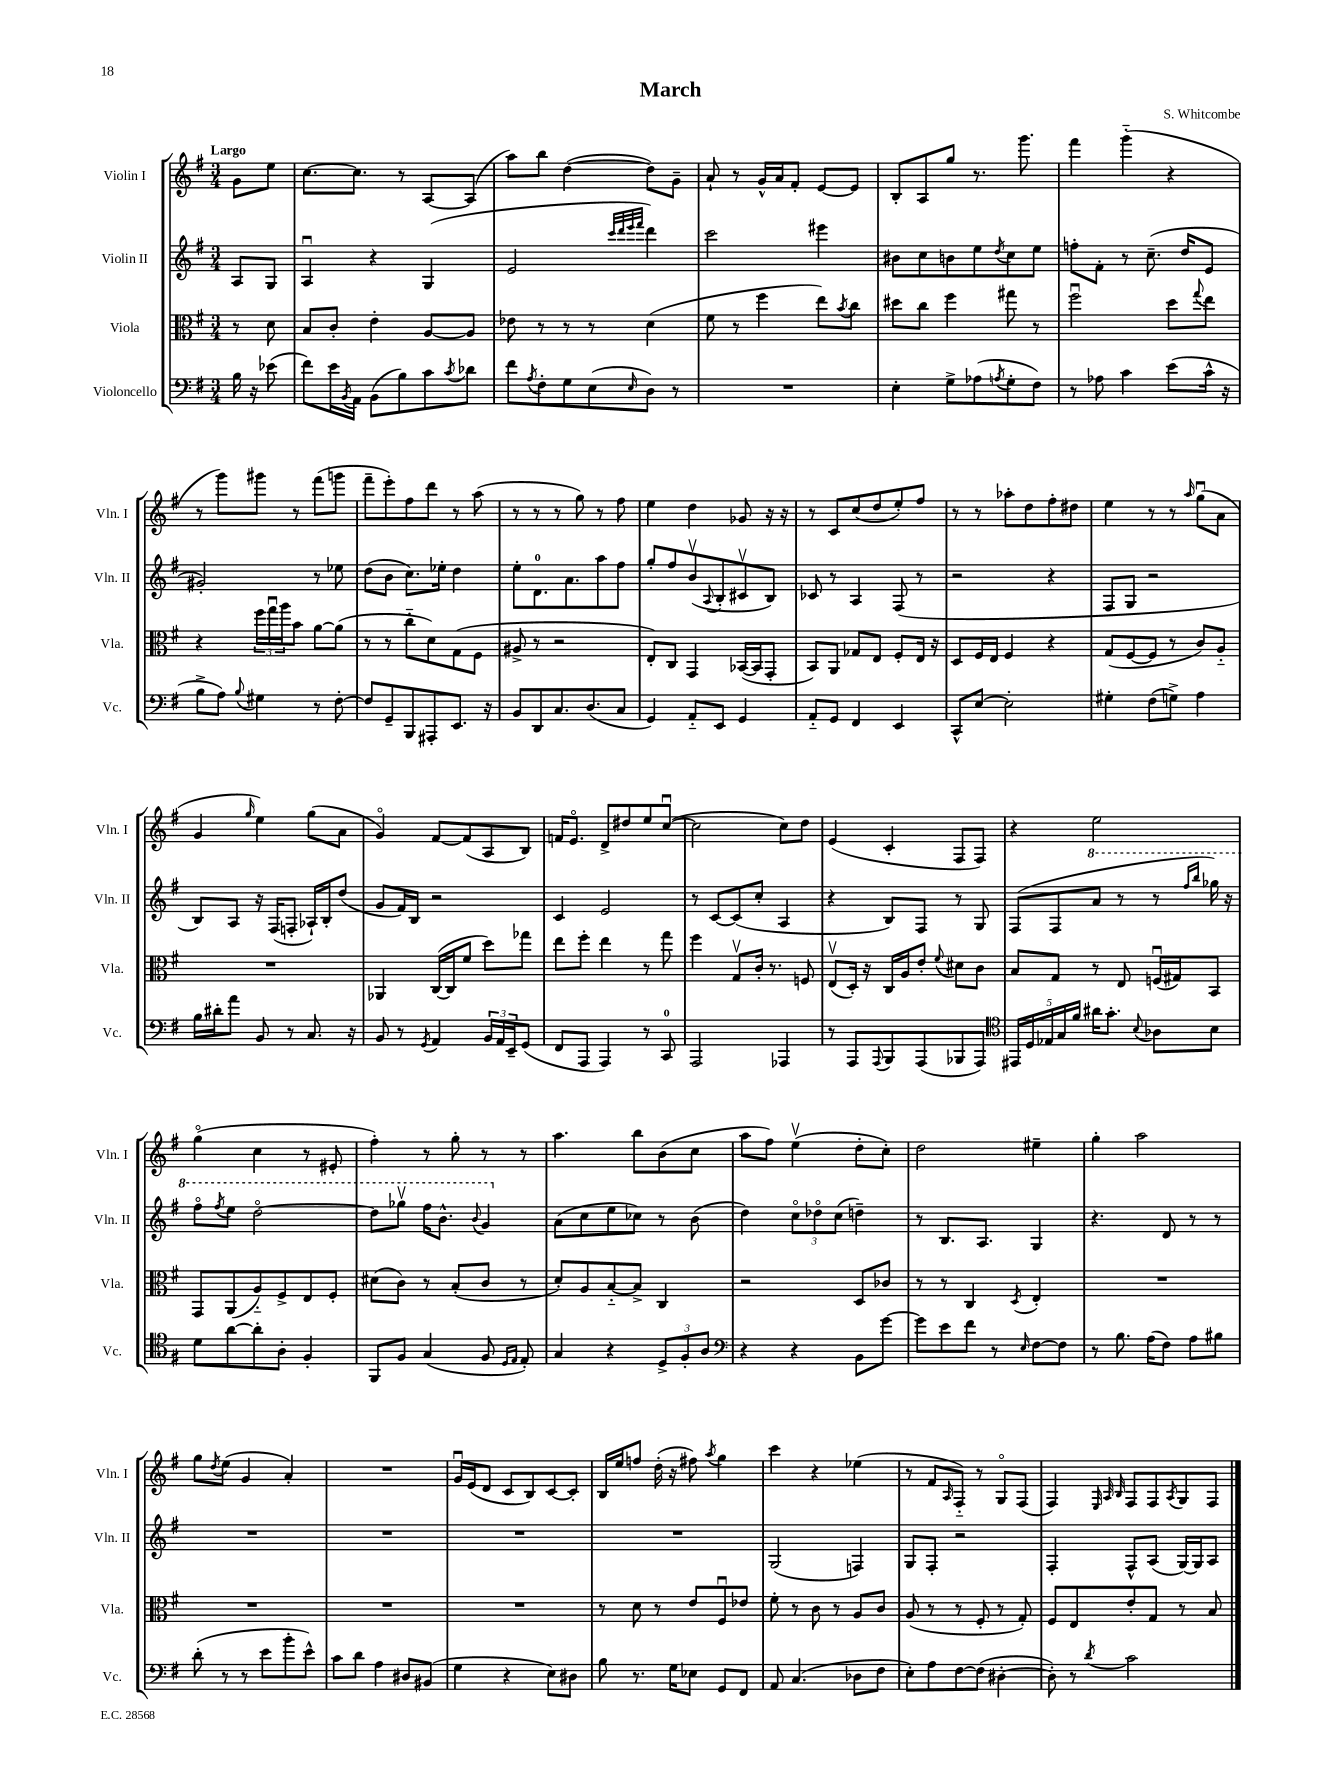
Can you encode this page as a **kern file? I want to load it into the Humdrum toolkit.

**kern	**kern	**kern	**kern
*staff4	*staff3	*staff2	*staff1
*clefF4	*clefC3	*clefG2	*clefG2
*k[f#]	*k[f#]	*k[f#]	*k[f#]
*M3/4	*M3/4	*M3/4	*M3/4
16B\	8r	8A/L	8g\L
16r	.	.	.
(8e-\	8d\	8G/J	8ee\J
=	=	=	=
8f#\L)	8B/L	4Au/	[8.cc\L
16e\L	8c'/J	.	.
8qBB/	.	.	.
16AA\JJ	.	.	8.cc\]J
(8BB\L	4e'\	4r	.
8B\)	.	.	8r
8c\	[8A/L	(4G/	[8A/L
8qc/	.	.	.
8d-\J	8A/]J	.	(8A/]J
=	=	=	=
8f#\L	8e-\	2e/	8aa\L)
8qA/	.	.	.
8F#'\	8r	.	8bb\J
8G\	8r	.	([4dd\
(8E\	8r	.	.
.	.	32qqccc/LLL	.
.	.	32qqddd/	.
.	.	32qqeee/	.
16qqE/	.	32qqfff#/JJJ	.
8D\J)	(4d\	4ddd\)	8dd\]L)
8r	.	.	8g~\J
=	=	=	=
2.r	8f#\	2ccc\	8a`/
.	8r	.	8r
.	4ff#\	.	16g^^/LL
.	.	.	16a/J
.	.	.	8f#'/J
.	8ee\L)	4eee#\	[8e/L
.	8qb/	.	.
.	8cc\J	.	8e/]J
=	=	=	=
4E'\	8dd#\L	8b#\L	8B'/L
.	8cc\J	8cc\	8A/
8G^\L	4ff#\	8b\	8gg/J
(8A-\	.	8ee\	8.r
8qA/	.	8qdd/	.
8G'\	8gg#\	8cc\	.
.	.	.	8.ggg\
8F#\J)	8r	8ee\J	.
=	=	=	=
8r	2ff#u\	8ff'\L	4fff#\
8A-\	.	8f#'\J	.
4c\	.	8r	(4ggg'~\
.	.	(8.cc~\	.
(8e\L	8dd\L	.	4r
.	.	16dd/LK	.
.	8qqgg/	.	.
16c^^\Jk	8ee\J	8e/J	.
16r	.	.	.
=	=	=	=
8B^\L	4r	2g#'/)	8r
8A\J)	.	.	8ggg\L)
8qqB/	.	.	.
4G#\	24ff#\LL	.	8ggg#\J
.	24ggu\	.	.
.	24aa\J	.	.
.	8b\J	.	8r
8r	[8a\L	8r	(8fff#\L
[8F#'\	(8a\]J	8ee-\	8ggg\J
=	=	=	=
8F#/]L	8r	(8dd\L	8fff#~\L
8GG~/	8r	8b\J	8eee'\)
8BBB/	8cc'~\L	8.cc\L)	8ff#\
8AAA#'/	8d\)	.	8ddd\J
.	.	16ee-'\Jk	.
8.EE/J	(8G\	4dd\	8r
.	8F#\J	.	(8aa\
16r	.	.	.
=	=	=	=
8BB/L	8A#^/	8ee'\L	8r
8DD/	8r	8.d\	8r
8.C/	2r	.	8r
.	.	8.a\	.
.	.	.	8gg\)
(8.D/	.	.	.
.	.	8aa\	8r
8C/J	.	8ff#\J	8ff#\
=	=	=	=
4GG/)	8E'/L)	8gg'/L	4ee\
.	8C/J	8ff#/	.
8AA'~/L	4GG/	(8bv/	4dd\
.	.	8qqA/	.
8EE/J	.	8B'/	.
4GG/	([16BB-/LL	8c#v/	8g-/
.	16BB-/]J	.	.
.	8GG'/J	8B/J)	16r
.	.	.	16r
=	=	=	=
8AA'~/L	8BB/L)	8c-/	8r
8GG/J	8AA/J	8r	8c/L
4FF#/	8G-/L	4A/	(8cc/
.	8E/J	.	8dd/
4EE/	8F#'/L	(8F#/	8ee'/)
.	16E/Jk	8r	8ff#/J
.	16r	.	.
=	=	=	=
8CC^^/L	8D/L	2r	8r
[8E/J	16F#/L	.	8r
.	16E/JJ	.	.
2E'\]	4F#/	.	8aa-'\L
.	.	.	8dd\
.	4r	4r	8ff#'\
.	.	.	8dd#\J
=	=	=	=
4G#'\	(8G/L	8F#/L	4ee\
.	[8F#/	8G/J	.
(8F#\L	8F#/]J	2r	8r
8G^\J)	8r	.	8r
.	.	.	16qqaa/
4A\	8c/L)	.	(8ggu\L
.	8A'~/J	.	8a\J
=	=	=	=
16B\LL	2.r	8B/L)	4g/
16d#'\J	.	.	.
8a\J	.	8A/J	.
.	.	.	16qqgg/
8BB/	.	16r	4ee\)
.	.	(16F#/LK	.
8r	.	8F'/J	.
8.C/	.	16A-`/LL)	(8gg\L
.	.	16B'/J	.
.	.	(8dd/J	8a\J
16r	.	.	.
=	=	=	=
8BB/	4AA-/	8g/L	4go/)
8r	.	16f#/L)	.
.	.	16B/JJ	.
8qGG/	.	.	.
4AA/	([16C/LL	2r	[8f#/L
.	16C/]J	.	.
.	8f#/J	.	(8f#/]
24BB/LL	8dd\L)	.	8A/
24AA/	.	.	.
24EE~/J	.	.	.
(8GG/J	8gg-\J	.	8B/J)
=	=	=	=
8FF#/L	8ee\L	4c/	16f/LK
.	.	.	8.eo/J
8AAA/J	8ff#'\J	.	.
4AAA/)	4ee\	2e/	8d^/L
.	.	.	8dd#/
8r	8r	.	8ee/
8CC/	8gg\	.	([8ccu/J
=	=	=	=
2AAA/	4ff#\	8r	2cc\]
.	.	[8c/L	.
.	8Gv/L	(8c/]	.
.	16c'/Jk	8cc'/J	.
.	8.r	.	.
4AAA-/	.	4A/	8cc\L)
.	8F/	.	8dd\J
=	=	=	=
8r	(8Ev/L	4r	(4e/
8AAA/L	16D'/Jk)	.	.
.	16r	.	.
8qqAAA/	.	.	.
8BBB/	16C/LL	8B/L)	4c'/
.	16A/J	.	.
(8AAA/	8e'/J	8F#/J	.
.	8qqf#/	.	.
8BBB-/	8d#\L	8r	8F#/L
8AAA/J)	8c\J	8G/	8F#/J)
=	=	=	=
*clefC4	*	*	*
20EE#/LL	8B/L	(8F#/L	4r
20D/	.	.	.
20E-/	.	.	.
.	8G/J	8F#/	.
20G/	.	.	.
20f#/JJ	.	.	.
16a#\LK	8r	8aa/J	2ee\
8.g'\J	.	.	.
.	8E/	8r	.
8qqB/	.	.	.
8A-\L	(16Fu/LL	8r	.
.	16G#/J)	.	.
.	.	16qqfff#/LL	.
.	.	16qqbbb/JJ	.
8B\J	8BB/J	16ggg-\)	.
.	.	16r	.
=	=	=	=
8d\L	8GG/L	8fff#o\L	(4ggo\
.	.	8qfff#/	.
[8a\	(8AA/	8eee\J	.
8a'\]	8A'~/)	[2dddo\	4cc\
8A'\J	8F#^/	.	.
4F#'/	8E/	.	8r
.	8F#'/J	.	8e#'/
=	=	=	=
8FF#/L	(8d#\L	8ddd\]L	4ff#'\)
8F#/J	8c\J)	8ggg-v\J	.
(4G/	8r	16fff#\LK	8r
.	.	8.bb^^\J	.
.	(8B'/L	.	8gg'\
.	.	8qqbb/	.
8F#/	8c/J	4gg/	8r
16qqD/LL	.	.	.
16qqE/JJ	.	.	.
8E'/)	8r	.	8r
=	=	=	=
4G/	8d'/L)	(8a\L	4.aa\
.	8A/	8cc\	.
4r	[8B'~/	8ee\	.
.	8B^/]J	8cc-\J)	8bb\L
12D^/L	4C/	8r	(8b\
12F#'/	.	.	.
.	.	(8b\	8cc\J
12A/J	.	.	.
=	=	=	=
*clefF4	*	*	*
4r	2r	4dd\)	8aa\L
.	.	.	8ff#\J)
4r	.	12cco\L	(4eev\
.	.	12dd-o\	.
.	.	(12cc\J	.
8BB\L	8D/L	4dd~\)	8dd'\L
[8g\J	8c-/J	.	8cc'\J)
=	=	=	=
8g\]L	8r	8r	2dd\
8e\	8r	8.B/L	.
8f#\J	4C/	.	.
.	.	8.A/J	.
8r	.	.	.
16qqE/	8qD/	.	.
[8F#\L	4E'/	4G/	4ee#~\
8F#\]J	.	.	.
=	=	=	=
8r	2.r	4.r	4gg'\
8.B\	.	.	.
.	.	.	2aa\
(16A\LK	.	.	.
8F#\J)	.	8d/	.
8A\L	.	8r	.
8B#\J	.	8r	.
=	=	=	=
(8d'\	2.r	2.r	8gg\L
.	.	.	8qdd/
8r	.	.	(8ee\J
8r	.	.	4g/
8e\L	.	.	.
8b'\	.	.	4a'/)
8e^^\J)	.	.	.
=	=	=	=
8c\L	2.r	2.r	2.r
8d\J	.	.	.
4A\	.	.	.
8D#/L	.	.	.
(8BB#/J	.	.	.
=	=	=	=
4G\	2.r	2.r	16gu/LL
.	.	.	(16e/J
.	.	.	8d/J
4r	.	.	8c/L
.	.	.	8B/)
8E\L)	.	.	[8c/
8D#\J	.	.	8c'/]J
=	=	=	=
8B\	8r	2.r	16B/LL
.	.	.	16ee/J
8.r	8d\	.	8ff/J
.	8r	.	(16dd'\
16G\LK	.	.	16r
8E-\J	8e/L	.	8ff#\)
.	.	.	8qaa/
8GG/L	8F#u/	.	4gg\
8FF#/J	8e-/J	.	.
=	=	=	=
8AA/	8f#'\	(2G/	4ccc\
(4.C/	8r	.	.
.	8c\	.	4r
.	8r	.	.
8D-\L	8A/L	4F/)	(4ee-\
8F#\J	8c/J	.	.
=	=	=	=
8E'\L)	(8A/	8G/L	8r
8A\	8r	8F#'/J	8f#/L
.	.	.	16qqA/
[8F#\	8r	2r	8F#'~/J)
(8F#\]J	8F#'/	.	8r
[4D#'\	8r	.	8Go/L
.	8G'/)	.	(8F#/J
=	=	=	=
8D#'\])	8F#/L	4F#'/	4F#/)
8r	8E/	.	.
.	.	.	32qqE/
.	.	.	32qqA/
8qd/	.	.	32qqB/
2c\	8e'/	8F#^^/L	8F#/L
.	8G/J	(8A/J	8F#/
.	.	.	8qA/
.	8r	[16G/LL)	8G/
.	.	16G/]J	.
.	8B/	8A/J	8F#/J
==	==	==	==
*-	*-	*-	*-
